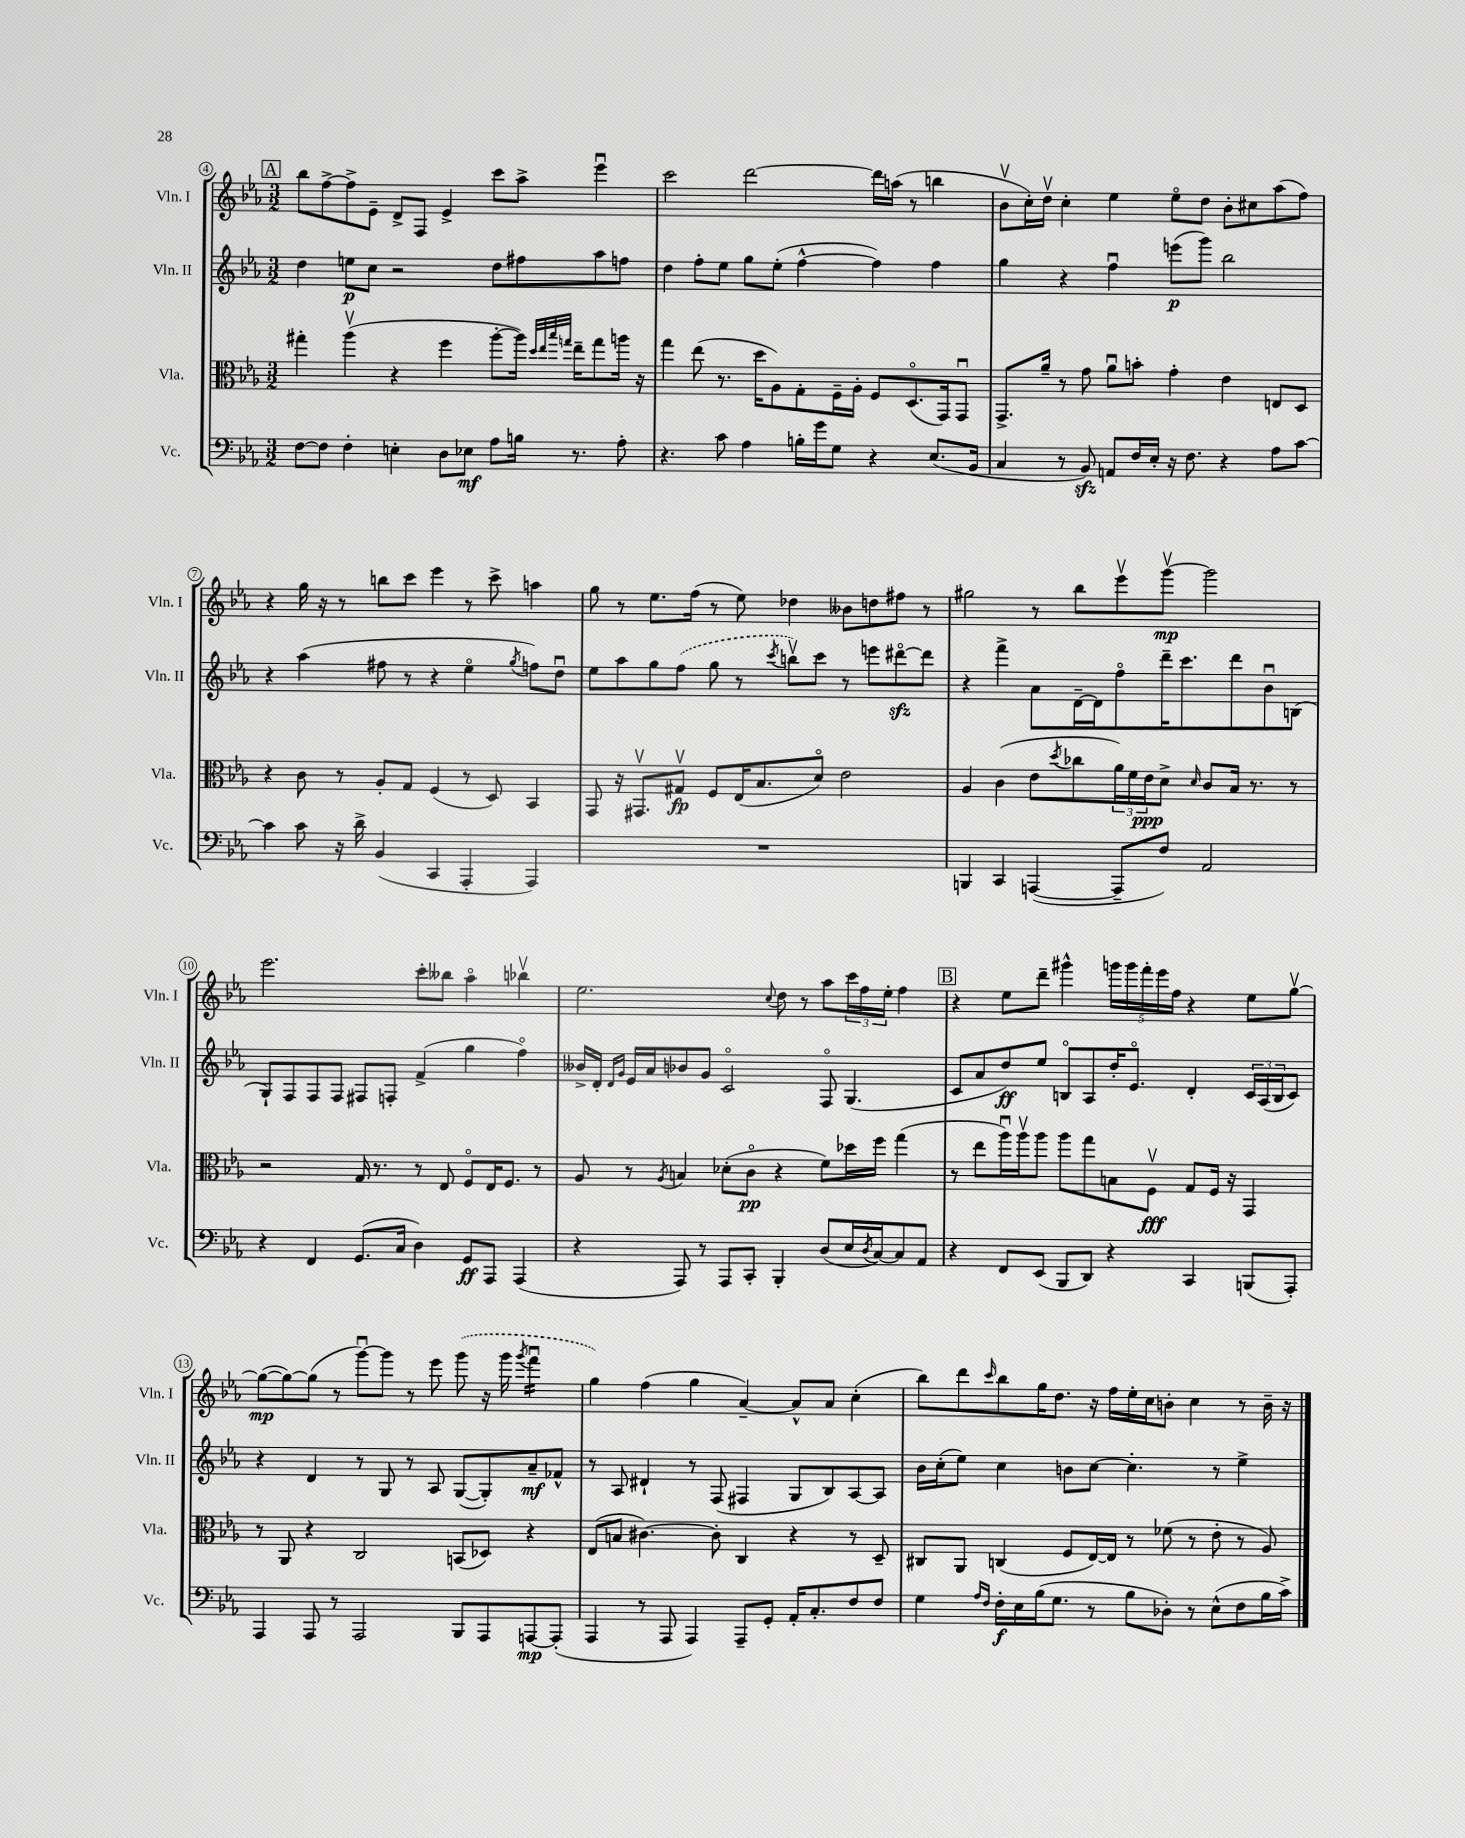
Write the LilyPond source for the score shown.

<<
\new StaffGroup <<
\new Staff = "s0" \with { instrumentName = "Vln. I" shortInstrumentName = "Vln. I" } {
    \clef treble \key ees \major \numericTimeSignature \time 3/2
    \mark \markup { \box "A" } bes''8 f''8~-> f''8-> ees'8-- d'8-> f8 ees'4-> c'''8 aes''8-> ees'''4\downbow |
    c'''2 d'''2~ d'''16 a''16( r8 b''4 |
    bes'8\upbow c''16-.) d''16\upbow c''4-. ees''4 ees''8\flageolet d''8 bes'8-. cis''8 aes''8( f''8) |
    r4 g''16 r16 r8 b''8 c'''8 ees'''4 r8 c'''8-> a''4 |
    g''8 r8 ees''8. f''16( r8 ees''8) des''4 beses'8 d''8 fis''8 r8 |
    gis''2 r8 bes''8 ees'''8\upbow g'''8~\upbow\mp g'''2 |
    ees'''2. c'''8-. beses''8 aes''4\flageolet bes''4\upbow |
    ees''2. \appoggiatura { c''8 } d''8 r8 aes''8 \tuplet 3/2 { c'''16 f''16 ees''16-. } f''4 |
    \mark \markup { \box "B" } r4 ees''8 d'''8-- gis'''4-^ \tuplet 5/4 { g'''16 g'''16 f'''16-. ees'''16 f''16 } r4 ees''8 g''8~\upbow |
    g''8~\mp( g''8~) g''8( r8 g'''8~\downbow) g'''8 r8 ees'''8 \once \slurDashed g'''8( r16 g'''16 \acciaccatura { g'''8 } f'''4:16\downbow |
    g''4) f''4( g''4 aes'4~--) aes'8-^ aes'8 c''4-.( |
    bes''8) d'''8 \grace { c'''16 } bes''8 g''16 d''8. r16 f''16 ees''16-. c''16 b'8-. c''4 r8 b'16-- r16 \bar "|." |
}
\new Staff = "s1" \with { instrumentName = "Vln. II" shortInstrumentName = "Vln. II" } {
    \clef treble \key ees \major \numericTimeSignature \time 3/2
    \mark \markup { \box "A" } d''4 e''8\p c''8 r2 d''8 fis''8 aes''8 f''8 |
    d''4 f''8-. ees''8 g''8 ees''8-.( f''4~-^ f''4) f''4 |
    g''4 r4 f''4\downbow e'''8\p( g'''8) bes''2 |
    r4 aes''4( fis''8 r8 r4 ees''4\flageolet \acciaccatura { g''8 } f''8) d''8\downbow |
    ees''8 aes''8 g''8 \once \slurDashed f''8( g''8 r8 \acciaccatura { c'''8 } b''8\upbow) c'''8 r8 e'''8 dis'''8~\flageolet\sfz dis'''8 |
    r4 f'''4-> aes'8 d'16~-- d'16 f''8\flageolet d'''16-- c'''8. d'''8 bes'8\downbow b8( |
    g8-!) f8 f8 f8 fis8 f8-. f'4->( g''4 f''4\flageolet) |
    beses'16-> d'16-. \grace { d'16 g'16 } ees'16 aes'16 bes'8 g'8 c'2\flageolet f8\flageolet g4.( |
    \mark \markup { \box "B" } c'8 aes'8 d''8\ff) ees''8 b8\flageolet aes8 d''16-. ees'8.\flageolet d'4-. \tuplet 3/2 { c'16 aes16( b16 } c'8) |
    r4 d'4 r8 g8 r8 aes8 g8~( g8-.) aes'8--\mf fes'8-^ |
    r8 aes8 dis'4-! r8 f8( fis4 g8 bes8) aes8~ aes8 |
    bes'16 c''16-.( ees''8) c''4 b'8 c''8~ c''4.-. r8 ees''4-> \bar "|." |
}
\new Staff = "s2" \with { instrumentName = "Vla." shortInstrumentName = "Vla." } {
    \clef alto \key ees \major \numericTimeSignature \time 3/2
    \mark \markup { \box "A" } gis''4-. aes''4\upbow( r4 f''4 aes''8~-. aes''16) \grace { d''32 ees''32 bes''32 g''32 } ees''16-- g''8 a''16 r16 |
    g''4 ees''8( r8. d''16 aes8) g8-. f16-- aes16-. f8 d8.\flageolet( g,16) g,8\downbow |
    g,8.-> aes'16-- r8 g'8 aes'8\downbow b'8-. g'4-. ees'4 e8 d8 |
    r4 c'8 r8 aes8-. g8 f4( r8 d8) bes,4 |
    g,8 r16 gis,8.\upbow gis8\upbow\fp f8 ees16( bes8. d'8\flageolet) ees'2 |
    aes4 c'4( ees'8 \acciaccatura { d''8 } ces''8 \tuplet 3/2 { aes'16) f'16 ees'16\ppp } d'8-> \grace { d'16 } c'8 bes16 r8. r8 |
    r2 g16 r8. r8 ees8 f8\flageolet ees16 f8. r8 |
    aes8 r8 \acciaccatura { aes8 } b4 des'8-.( c'8\flageolet\pp r4 f'8) des''16 f''16 g''4( |
    \mark \markup { \box "B" } r8 ees''8 aes''16\downbow) aes''16\upbow aes''8 aes''8 g''8 b8 f8\upbow\fff g8 f16 r16 g,4 |
    r8 aes,8 r4 c2 b,8( des8) r4 |
    ees8( b8 cis'4.~) cis'8-. c4 r4 r8 d8-- |
    cis8 aes,8 c4( f8 ees16~) ees16 r8 fes'8( r8 ees'8-. r8 aes8) \bar "|." |
}
\new Staff = "s3" \with { instrumentName = "Vc." shortInstrumentName = "Vc." } {
    \clef bass \key ees \major \numericTimeSignature \time 3/2
    \mark \markup { \box "A" } f8~ f8 f4-. e4-. d8 ees8\mf aes8 b16 r8. aes8-. |
    r4. c'8 aes4 b16-. g'16 g8 r4 ees8.( bes,16 |
    c4 r8 bes,8\sfz) a,8 f16 ees16-. r16 f8. r4 aes8 c'8~ |
    c'4 c'8 r16 d'16-> bes,4( c,4 aes,,4-. aes,,4) |
    R1. |
    b,,4 c,4 a,,4~( a,,8-- f8) aes,2 |
    r4 f,4 g,8.( c16 d4) g,8\ff aes,,8 aes,,4( |
    r4 aes,,8) r8 aes,,8 c,8-. bes,,4-. d8( ees16 \acciaccatura { d8 } c16~) c8 aes,8 |
    \mark \markup { \box "B" } r4 f,8 ees,8( bes,,8 d,8) r4 c,4 b,,8( aes,,8-.) |
    aes,,4 aes,,8 r8 aes,,2 bes,,8 aes,,8 a,,8~\mp a,,8-.( |
    aes,,4 r8 aes,,8 aes,,4) aes,,8-- g,8-. aes,16-. c8.-. f8 f8 |
    g4 \grace { aes16 f16 } f16-.\f ees16 bes16( g8. r8 bes8 des8-.) r8 ees8-^( f8 bes16 c'16->) \bar "|." |
}
>>
>>
\layout { \context { \Score currentBarNumber = #4 \override BarNumber.stencil = #(make-stencil-circler 0.1 0.3 ly:text-interface::print) } }
